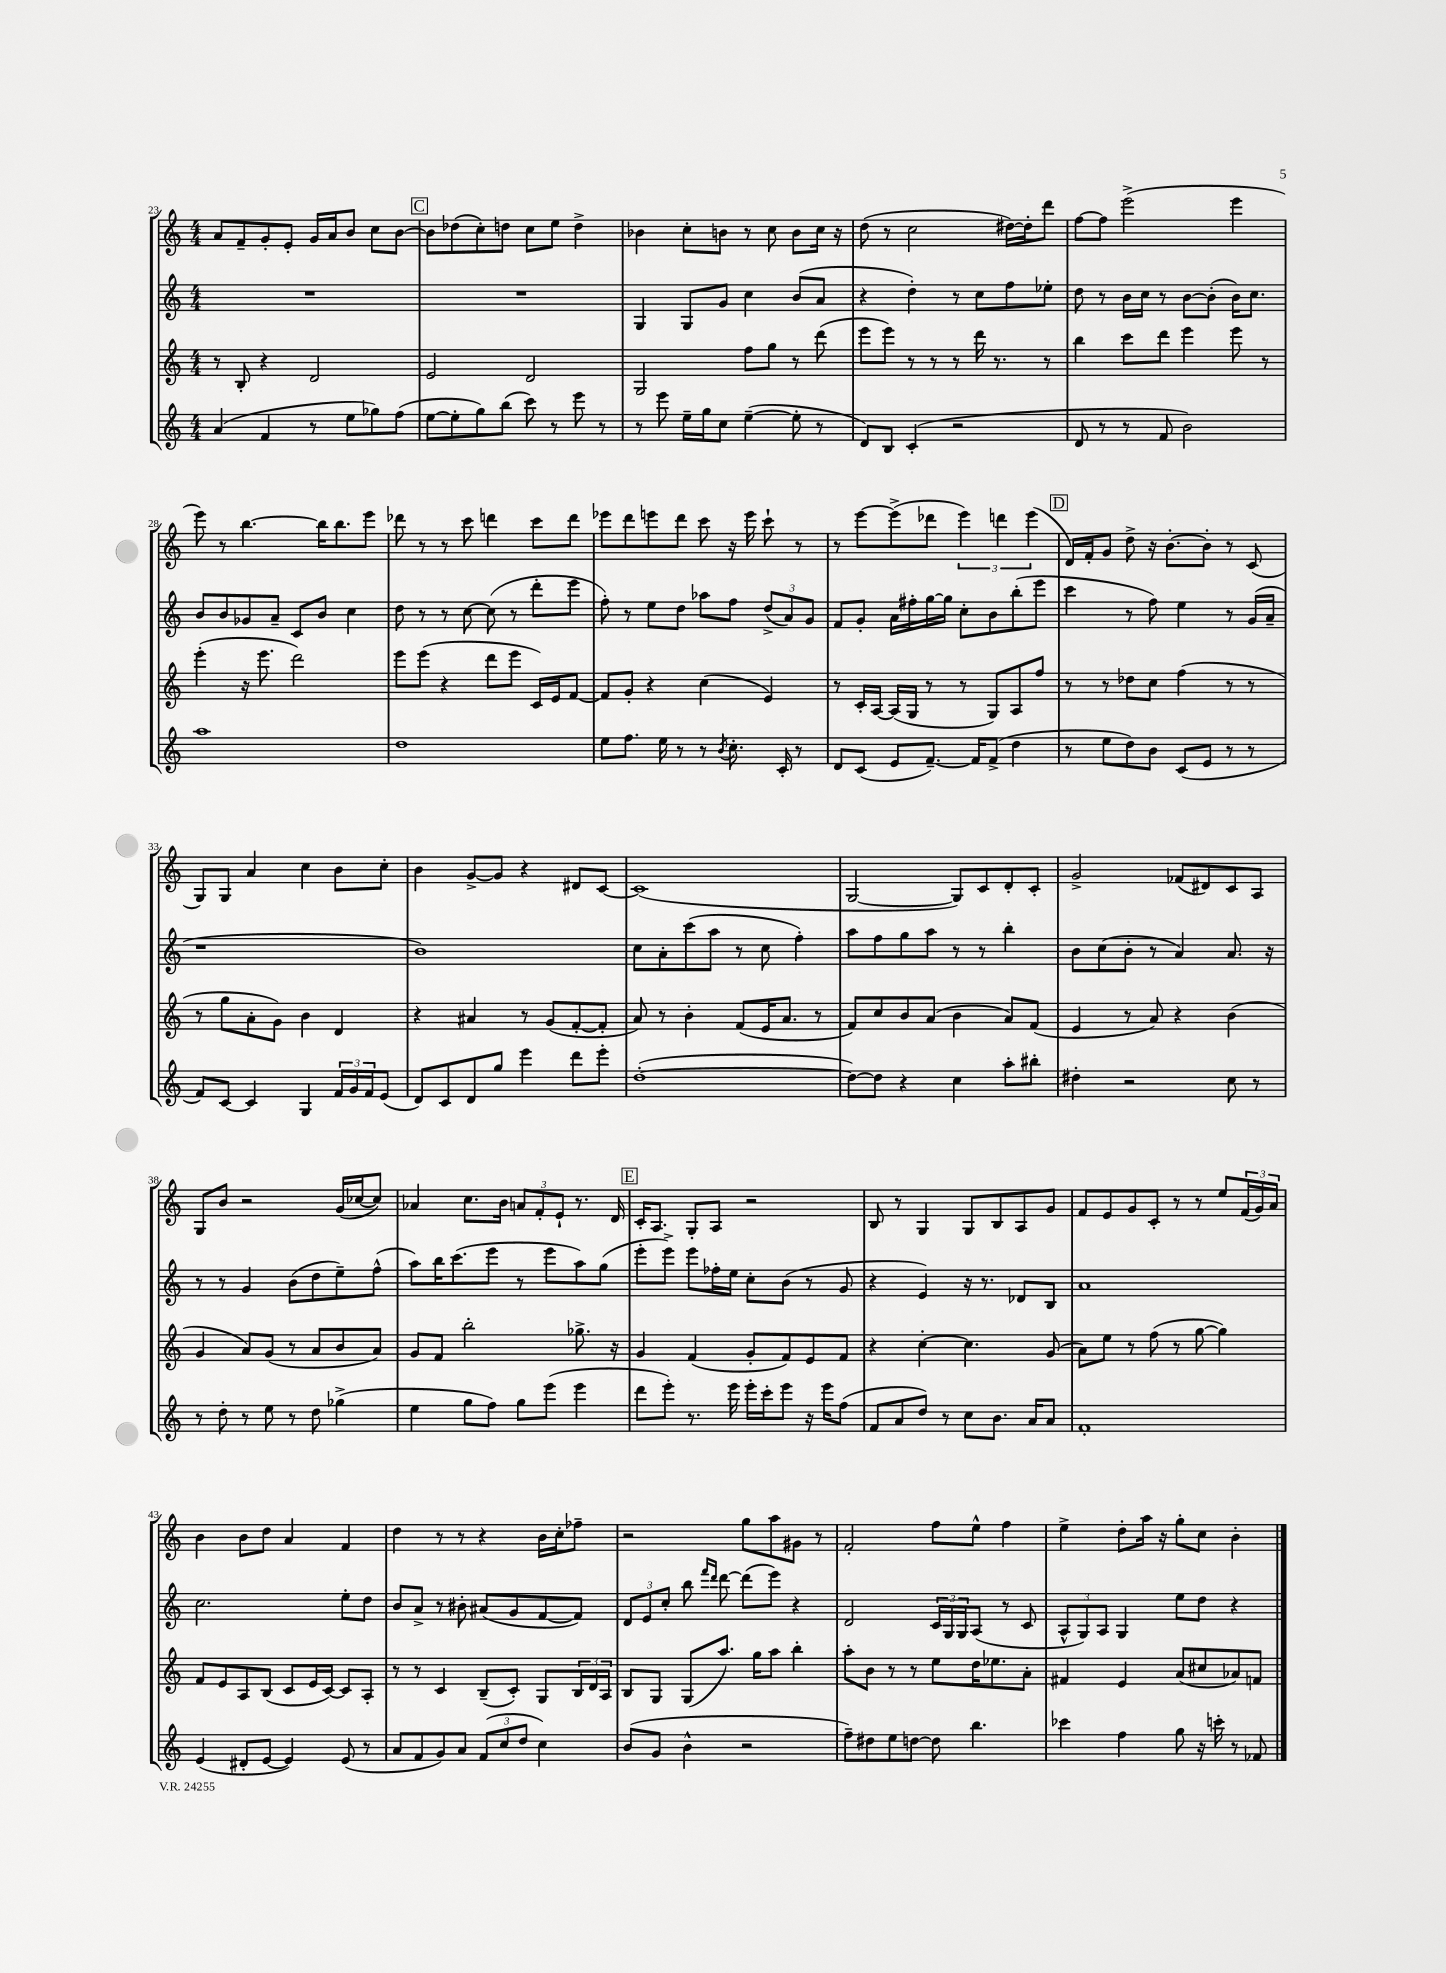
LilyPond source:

<<
\new StaffGroup <<
\new Staff = "s0" {
    \clef treble \key c \major \numericTimeSignature \time 4/4
    a'8 f'8-- g'8-. e'8-. g'16 a'16 b'8 c''8 b'8~ |
    \mark \markup { \box "C" } b'8 des''8( c''8-.) d''8 c''8 e''8 d''4-> |
    bes'4 c''8-. b'8 r8 c''8 b'8 c''16 r16 |
    d''8( r8 c''2 dis''16~) dis''16-. d'''8 |
    f''8~ f''8 e'''2->( e'''4 |
    e'''8) r8 b''4.~ b''16 b''8. e'''8 |
    des'''8 r8 r8 c'''8 d'''4 c'''8 d'''8 |
    ees'''8 d'''8 e'''8 d'''8 c'''8 r16 e'''16 c'''8-! r8 |
    r8 e'''8~ e'''8->( des'''8 \tuplet 3/2 { e'''4) d'''4 e'''4( } |
    \mark \markup { \box "D" } d'16) f'16-. g'8 d''8-> r16 b'8.~-. b'8-. r8 c'8( |
    g8) g8 a'4 c''4 b'8 c''8-. |
    b'4 g'8~-> g'8 r4 dis'8 c'8~ |
    c'1( |
    g2~ g8) c'8 d'8-. c'8-. |
    g'2-> fes'8( dis'8) c'8 a8 |
    g8 b'8 r2 g'16( ces''16~ ces''8) |
    aes'4 c''8. b'16 \tuplet 3/2 { a'8 f'8-. e'8-! } r8. d'16 |
    \mark \markup { \box "E" } c'16-. a8. g8-. a8 r2 |
    b8 r8 g4 g8 b8 a8 g'8 |
    f'8 e'8 g'8 c'8-. r8 r8 e''8 \tuplet 3/2 { f'16( g'16) a'16 } |
    b'4 b'8 d''8 a'4 f'4 |
    d''4 r8 r8 r4 b'16 c''16-. fes''8-- |
    r2 g''8 a''8 gis'8 r8 |
    f'2-. f''8 e''8-^ f''4 |
    e''4-> d''8-. a''16 r16 g''8-. c''8 b'4-. \bar "|." |
}
\new Staff = "s1" {
    \clef treble \key c \major \numericTimeSignature \time 4/4
    R1 |
    \mark \markup { \box "C" } R1 |
    g4 g8 g'8 c''4 b'8( a'8 |
    r4 d''4-.) r8 c''8 f''8 ees''8-. |
    d''8 r8 b'16 c''16 r8 b'8~ b'8-.( b'16) c''8. |
    b'8 b'8 ges'8 a'8-- c'8 b'8 c''4 |
    d''8 r8 r8 c''8~ c''8( r8 d'''8-. e'''8 |
    f''8-.) r8 e''8 d''8 aes''8 f''8 \tuplet 3/2 { d''8->( a'8) g'8 } |
    f'8 g'8-. a'16 fis''16-. g''16~ g''16 c''8-. b'8 b''8-.( e'''8 |
    \mark \markup { \box "D" } c'''4 r8 f''8) e''4 r8 g'16( a'16-- |
    r1 |
    b'1) |
    c''8 a'8-. c'''8( a''8 r8 c''8 f''4-.) |
    a''8 f''8 g''8 a''8 r8 r8 b''4-. |
    b'8 c''8( b'8-. r8 a'4) a'8. r16 |
    r8 r8 g'4 b'8( d''8 e''8--) f''8-^( |
    a''8) b''16 c'''8.( e'''8 r8 e'''8 a''8) g''8( |
    \mark \markup { \box "E" } e'''8-. e'''8->) e'''8 fes''16-. e''16 c''8-. b'8( r8 g'8 |
    r4 e'4) r16 r8. des'8 b8 |
    a'1 |
    c''2. e''8-. d''8 |
    b'8 a'8-> r8 bis'8-. ais'8( g'8 f'8~ f'8) |
    \tuplet 3/2 { d'8 e'8 c''8-. } b''8 \grace { f'''16 d'''16 } d'''8~ d'''8( e'''8) r4 |
    d'2 \tuplet 3/2 { c'16 g16 g16 } a8( r8 c'8 |
    \tuplet 3/2 { a8-^ g8) a8 } g4 e''8 d''8 r4 \bar "|." |
}
\new Staff = "s2" {
    \clef treble \key c \major \numericTimeSignature \time 4/4
    r8 b8-. r4 d'2 |
    \mark \markup { \box "C" } e'2 d'2 |
    g2 f''8 g''8 r8 d'''8( |
    e'''8 e'''8) r8 r8 r8 d'''16 r8. r8 |
    b''4 c'''8 d'''8 e'''4 e'''8 r8 |
    e'''4-.( r16 e'''8. d'''2) |
    e'''8 e'''8( r4 d'''8 e'''8 c'16) e'16 f'8~ |
    f'8 g'8-. r4 c''4( e'4) |
    r8 c'16-. a16~ a16( g16 r8 r8 g8) a8 f''8 |
    \mark \markup { \box "D" } r8 r8 des''8 c''8 f''4( r8 r8 |
    r8 g''8 a'8-. g'8) b'4 d'4 |
    r4 ais'4 r8 g'8( f'8~-. f'8-. |
    a'8) r8 b'4-. f'8( e'16 a'8. r8 |
    f'8) c''8 b'8 a'8( b'4 a'8) f'8( |
    e'4 r8 a'8) r4 b'4( |
    g'4 a'8) g'8( r8 a'8 b'8 a'8) |
    g'8 f'8 b''2-. ges''8.-> r16 |
    \mark \markup { \box "E" } g'4 f'4( g'8-. f'8) e'8 f'8 |
    r4 c''4~-. c''4. g'8( |
    a'8) e''8 r8 f''8( r8 g''8~ g''4) |
    f'8 e'8 a8 b8( c'8 e'16 c'16~) c'8 a8-. |
    r8 r8 c'4 b8--( c'8-.) g8 \tuplet 3/2 { b16 d'16 a16 } |
    b8 g8 g8( a''8.) g''16 a''8 b''4-. |
    a''8-. b'8 r8 r8 e''8 d''16 ees''8. a'8-. |
    fis'4 e'4 a'8( cis''8 aes'8) f'8 \bar "|." |
}
\new Staff = "s3" {
    \clef treble \key c \major \numericTimeSignature \time 4/4
    a'4( f'4 r8 e''8 ges''8) f''8( |
    \mark \markup { \box "C" } e''8~ e''8-. g''8) b''8( c'''8) r8 e'''8 r8 |
    r8 e'''8 e''16-- g''16 c''8 e''4~--( e''8-. r8 |
    d'8) b8 c'4-.( r2 |
    d'8 r8 r8 f'8 b'2) |
    a''1 |
    d''1 |
    e''8 f''8. e''16 r8 r8 \acciaccatura { b'8 } c''8.-. c'16-. r8 |
    d'8 c'8( e'8 f'8.~--) f'16 f'8->( d''4 |
    \mark \markup { \box "D" } r8 e''8 d''8) b'8 c'8( e'8 r8 r8 |
    f'8) c'8~ c'4 g4 \tuplet 3/2 { f'16 g'16 f'16 } e'8( |
    d'8) c'8 d'8 g''8 e'''4 d'''8 e'''8-. |
    d''1~-.( |
    d''8~) d''8 r4 c''4 a''8-. bis''8-. |
    dis''4-. r2 c''8 r8 |
    r8 d''8-. r8 e''8 r8 d''8 ges''4->( |
    e''4 g''8 f''8) g''8 e'''8( e'''4 |
    \mark \markup { \box "E" } d'''8 e'''8-.) r8. e'''16 e'''16-. c'''16-. e'''8 r16 e'''16 f''8( |
    f'8 a'8 d''8) r8 c''8 b'8. a'16 a'8 |
    f'1-. |
    e'4( dis'8-. e'8~ e'4) e'8( r8 |
    a'8 f'8 g'8) a'8 \tuplet 3/2 { f'8( c''8 d''8 } c''4) |
    b'8( g'8 b'4-^ r2 |
    f''8--) dis''8 e''8 d''8~ d''8 b''4. |
    ces'''4 f''4 g''8 r16 c'''16-. r8 fes'8 \bar "|." |
}
>>
>>
\layout { \context { \Score currentBarNumber = #23 } }
